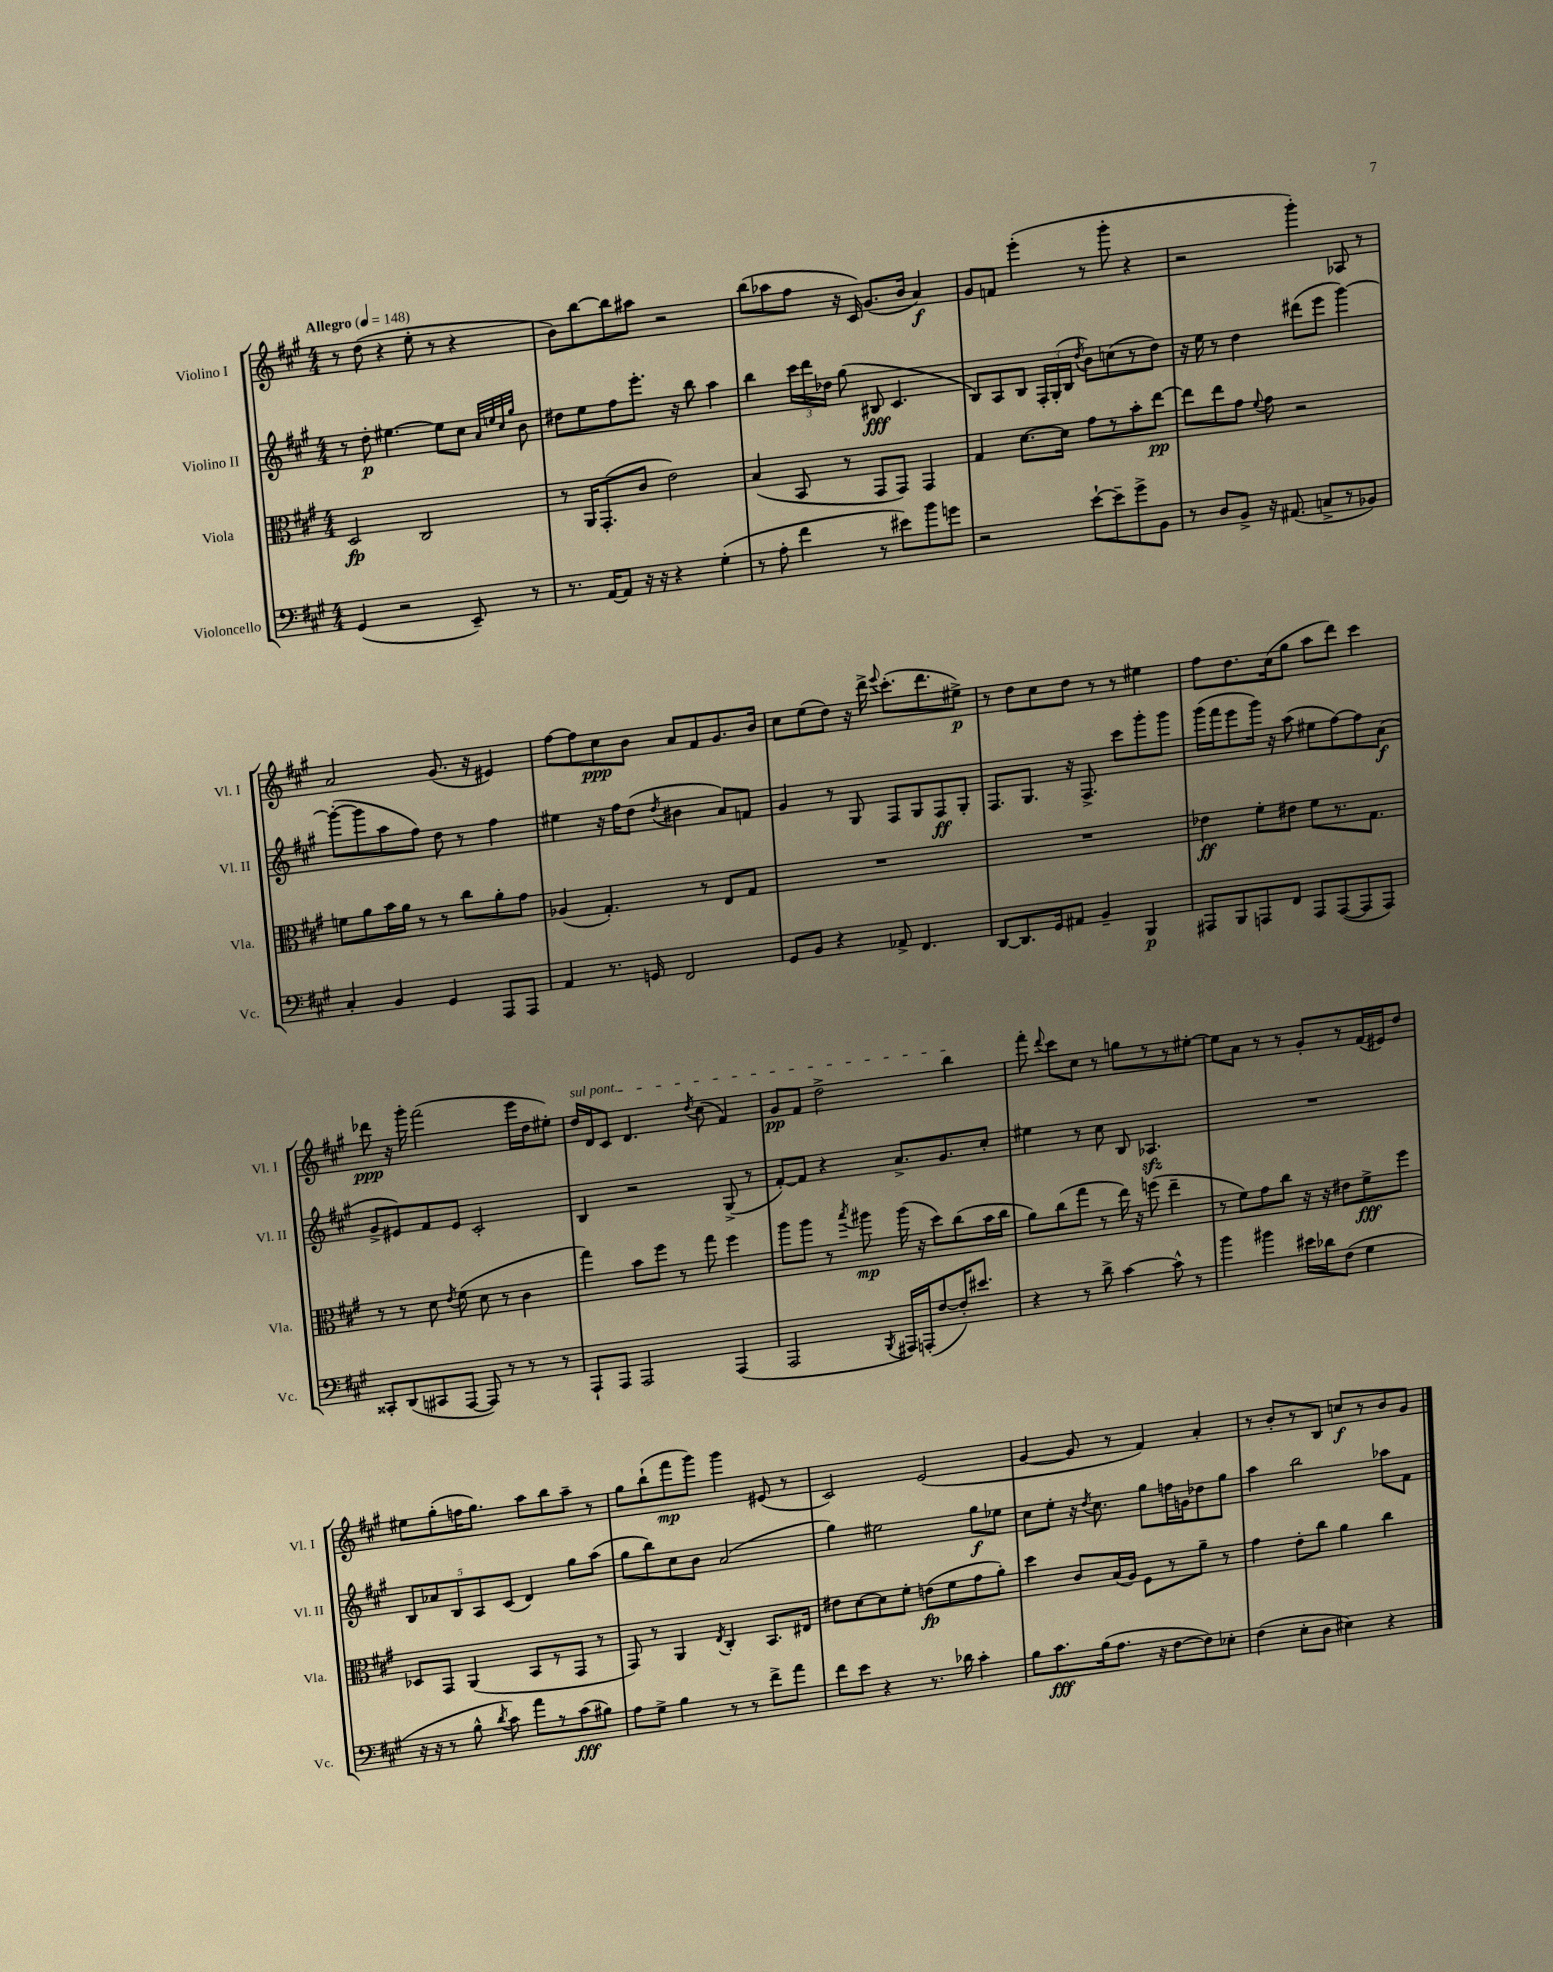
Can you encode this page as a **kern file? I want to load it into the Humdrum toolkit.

**kern	**kern	**kern	**kern
*staff4	*staff3	*staff2	*staff1
*clefF4	*clefC3	*clefG2	*clefG2
*k[f#c#g#]	*k[f#c#g#]	*k[f#c#g#]	*k[f#c#g#]
*M4/4	*M4/4	*M4/4	*M4/4
*MM148	*MM148	*MM148	*MM148
(4GG#/	2D/	8r	8r
.	.	8dd'\	(8dd\
2r	.	[4.ee#\	4r
.	2C#/	.	8ee'\
.	.	8ee#\]L	8r
8EE~/)	.	8cc#\J	4r
.	.	32qqa/LLL	.
.	.	32qqee/	.
.	.	32qqcc#/	.
.	.	32qqgg#/JJJ	.
8r	.	8b\	.
=	=	=	=
8.r	8r	8dd#\L	8b\L)
.	16AA/LK	8ee\	[8bb\
[16AA/LK	(8.GG#'/	.	.
8AA/]J	.	8ff#\	8bb\]
16r	8c#/J	8.eee'\J	8aa#\J
16r	.	.	.
4r	2e\)	.	2r
.	.	16r	.
.	.	8bb\	.
(4G#'\	.	4aa\	.
=	=	=	=
8r	(4B/	4bb\	(8bb\L
8A'\	.	.	8aa-\
4f#\	8BB/	24ccc#\LL	8ff#\J
.	.	24ddd\	.
.	.	24dd-\JJ	.
.	8r	(8gg#\	16r
.	.	.	16c#/)
8r	8GG#/L	8B#/	(8.g#/L
8e#\L)	8GG#/J)	4.c#/	.
.	.	.	16b/Jk
8b\	4GG#/	.	4a/)
8g\J	.	.	.
=	=	=	=
2r	4G#/	8B/L)	8g#/L
.	.	8A/	8f/J
.	[8.d\L	8B/J	(4eee'\
.	.	24F#'/LL	.
.	.	(24G#'/	.
.	16d\]Jk	.	.
.	.	24B/JJ	.
.	.	8qdd/	.
[8e`\L	8g#\L	8b\L)	8r
8e~\]	8r	(8cc\	8ggg#'\
8g#^\	8b'\	8r	4r
8BB\J	[8ee\J	8dd\J)	.
=	=	=	=
8r	8ee\]L	16r	2r
.	.	16ee\	.
8D/L	8ee\	8r	.
8BB^/J	8g#\J	4dd\	.
.	8qqf#/	.	.
16r	8g#\	.	.
(8.AA#/	.	.	.
.	2r	(8ddd#\L	4ggg#'\)
8C^/L	.	8eee\J	.
8r	.	[4ggg#\)	8A-/
8BB-/J)	.	.	8r
=	=	=	=
4C#'/	8f\L	(8ggg#'\_L	2a/
.	8a\	8ggg#\]	.
4BB/	16b\L	8aa\	.
.	16a\JJ	.	.
.	8r	8ff#\J)	.
4GG#/	8r	8dd\	(8.g#/
.	8cc#\L	8r	.
.	.	.	16r
8AAA/L	8a'\	4ff#\	4e#/)
8AAA/J	8g#\J	.	.
=	=	=	=
4AA/	(4A-/	4ee#\	[8ff#\L
.	.	.	8ff#\]
8.r	4.G#'/)	16r	8cc#\
.	.	16ff#\LK	.
.	.	(8dd\J	8b\J
16GG/	.	.	.
.	.	8qdd/	.
2FF#/	.	4b#\	8a/L
.	8r	.	8f#/
.	8E/L	8a/L)	8.g#/
.	8G#/J	8f/J	.
.	.	.	16b/Jk
=	=	=	=
8GG#/L	1r	4g#/	8cc#\L
8BB/J	.	.	(8ee\
4r	.	8r	8dd\J)
.	.	8G#/	16r
.	.	.	16ddd^\
.	.	.	8qqeee/
8AA-^/	.	8F#/L	(8.ccc#'\L
4.FF#/	.	8G#/	.
.	.	.	8.ddd\
.	.	8F#/	.
.	.	8G#'/J	8ee#^\J)
=	=	=	=
[8DD/L	1r	8.F#/L	8r
8.DD/]	.	.	8dd\L
.	.	8.G#/J	.
.	.	.	8cc#\
16GG#/k	.	.	.
8AA#/J	.	16r	8dd\J
.	.	8.F#^/	.
4BB~/	.	.	8r
.	.	8ccc#\L	8r
4BBB/	.	8ggg#'\	4ee#\
.	.	8ggg#\J	.
=	=	=	=
8AAA#/L	4e-\	(16ggg#\LL	8ff#\L
.	.	16fff#\J	.
8BBB/	.	8eee\	8.dd\
8AAA/	8f#'\L	16ggg#\Jk)	.
.	.	16r	(16cc#\k
8FF#/J	8e#\J	(8aa\	8gg#\J
8AAA/L	8f#\L	8ee#\L	8aa\L
([8AAA/	8.r	[8ff#\)	8ddd\J)
8AAA/]	.	8ff#\]	4ccc#\
.	8.G#\J	.	.
8AAA/J)	.	(8a\J	.
=	=	=	=
8CC##'/L	8r	8g#^/L	8ddd-\
(8DD/	8r	8e#/)	16r
.	.	.	16ggg#'\
8CC#/	8d\	8f#/	(2fff#\
.	8qe/	.	.
[8AAA/J	(8f#\	8e#/J	.
8AAA/])	8d\	2c#'/	.
8r	8r	.	.
8r	4c#\	.	16eee\LL
.	.	.	16dd\J
8r	.	.	8ee#'\J)
=	=	=	=
8AAA`/L	4gg#\)	4B/	16dd/LL
.	.	.	16d/J
8AAA/J	.	.	8c#/J
2AAA/	8b\L	2r	4.d/
.	8ff#\J	.	.
.	8r	.	.
.	.	.	8qdd/
.	8gg#\	.	(8cc#\
(4AAA/	4ff#\	(8G#^/	4f#/)
.	.	8r	.
=	=	=	=
2AAA/	8aa\L	[8f#'/L)	8g#/L
.	8aa\J	8f#/]J	8f#/J
.	8r	4r	2dd^\
.	8qbb/	.	.
.	8aa#\	.	.
8qBBB/	.	.	.
16AAA#/LL)	(16aa#\	8.a^/L	.
(16AAA'/J	16r	.	.
[8F#/	8dd\L)	.	.
.	.	8.g#/	.
16F#'/]K)	(8cc#\	.	4bb\
8.e#/J	.	.	.
.	16b\L	8cc#'/J	.
.	16cc#\JJ	.	.
=	=	=	=
4r	8a\L)	4ee#\	8fff#'\
.	.	.	8qqddd/
.	(8cc#\	.	8ccc#\L
8r	8gg#\J	8r	8cc#\J
8d^\	8r	8cc#\	8r
[4c#\	16ee\)	8B/	8gg\L
.	16r	.	.
.	(8ff\	4.A-/	8r
8c#^^\]	4ee~\	.	8r
8r	.	.	[8ee#'\J
=	=	=	=
4b\	8r	1r	8ee#\]L
.	8f#\L)	.	8a\J
4b#\	8g#\	.	8r
.	8cc#\J	.	8r
16e#\LL	16r	.	8g#'/L
16d-\J	16r	.	.
(8F#\J	8e#\L	.	8r
4G#\	8f#^\	.	(16f#/L
.	.	.	16e#/J)
.	8ff#\J	.	8dd/J
=	=	=	=
16r	8D-/L	10B/L	8ee#\L
16r	.	.	.
.	.	10a-/	.
8r	8GG#/J	.	(8gg#'\
.	.	10B/	.
8B^^\	(4AA/	.	16ff\K
.	.	10A/	.
.	.	.	8.gg#\J)
8qd/	.	.	.
8c#\)	.	.	.
.	.	(10c#/J	.
8a\L	8BB/L	4d/)	8aa\L
8r	8r	.	8bb\
(8c#\	8GG#/J	8gg#\L	8aa~\J
8B#\J)	8r	(8aa\J	8r
=	=	=	=
8A\L	8GG#/)	8gg#\L	8gg#\L
8G#^\J	8r	8bb\)	(8bb`\
4B\	4AA/	8cc#\	8fff#\
.	.	8b\J	8ggg#\J)
.	8qE/	.	.
8r	4C#'/	(2a/	4ggg#\
8r	.	.	.
8f#^\L	8.BB/L	.	(8e#/
8a\J	.	.	8r
.	16E#/Jk	.	.
=	=	=	=
8f#\L	8e#\L	4gg#\)	2c#/)
8e\J	[8d\	.	.
4r	8d\]	2ee#\	.
.	8f#'\J	.	.
8.r	(8e\L	.	(2e/
.	8f#\	.	.
16d-\	.	.	.
4c#'\	8g#\	8gg#\L	.
.	8a'\J)	8ee-\J	.
=	=	=	=
8B\L	4dd\	8cc#\L	[4g#/
8.c#\	.	8ee'\J	.
.	8c#/L	16r	8g#/]
.	.	8qdd/	.
(16B\k	.	8.cc#\	.
8.A\J	(16B/L	.	8r
.	16A/JJ)	.	.
.	8F#\L	8gg#\L	4f#/)
16r	.	.	.
[8F#\L	8r	16ff\L	.
.	.	16g\J	.
8F#\])	8a~\J	8dd-\	4a'/
8E-'\J	8r	8gg#\J	.
=	=	=	=
(4F#\	4g#\	4aa\	8r
.	.	.	8b'/L
8E'\L	8e'\L	2bb\	8r
8D\J	8cc#\J	.	8B/J
4E#\)	4a\	.	8cc/L
.	.	.	8r
4r	4cc#\	8aa-\L	8b/
.	.	8f#\J	8g#/J
==	==	==	==
*-	*-	*-	*-
